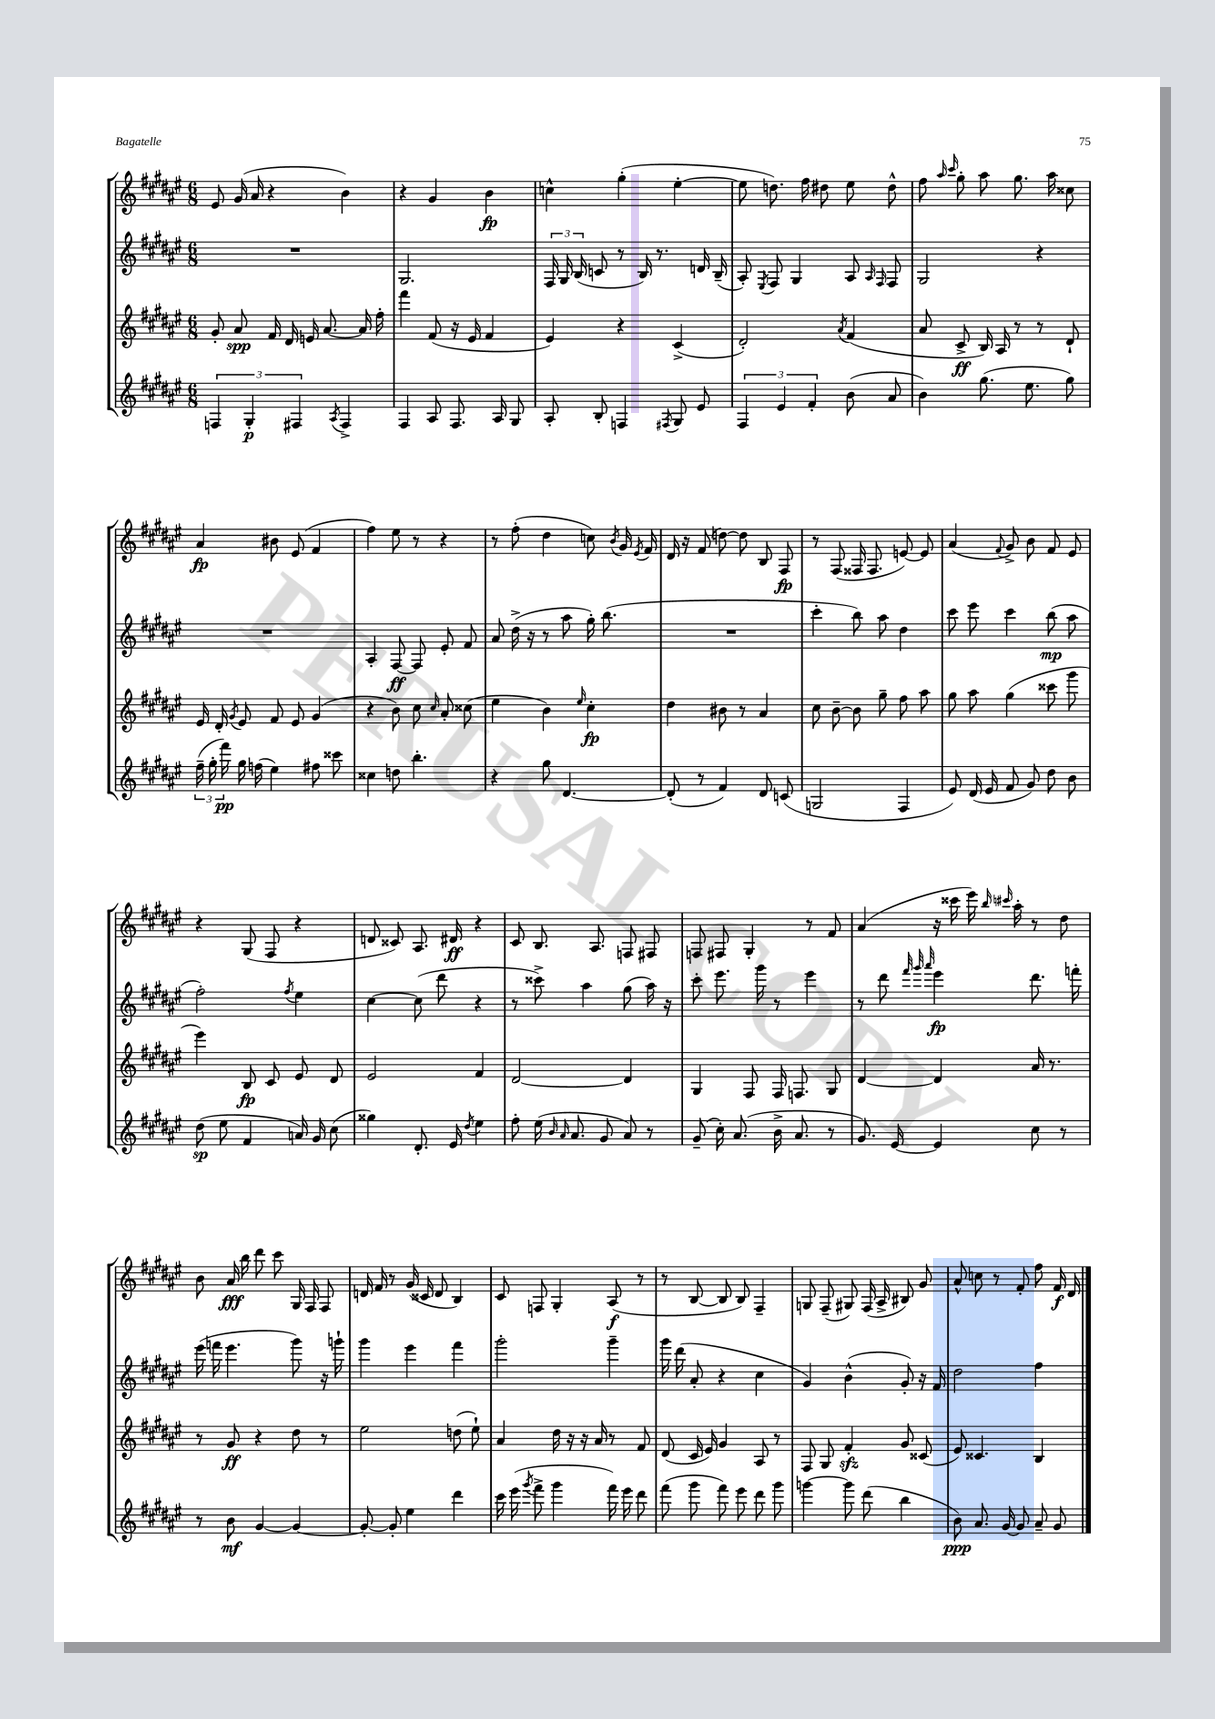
<<
\new StaffGroup <<
\new Staff = "s0" {
    \clef treble \key fis \major \numericTimeSignature \time 6/8
    \autoBeamOff eis'8 gis'16( ais'16 r4 b'4) |
    r4 gis'4 b'4\fp |
    c''4-^ gis''4-.( eis''4~-. |
    eis''8 d''8.) fis''16 dis''8 eis''8 dis''8-^ |
    fis''8 \grace { ais''16 cis'''16 } gis''8-. ais''8 gis''8. ais''16 cisis''8 |
    ais'4\fp bis'8 eis'8( fis'4 |
    fis''4) eis''8 r8 r4 |
    r8 fis''8-.( dis''4 c''8) \acciaccatura { b'8 } gis'16 \acciaccatura { eis'8 } fis'16 |
    dis'16 r16 fis'8( d''8~) d''8 b8 fis8\fp |
    r8 fis8( fisis16 fisis8. e'8~) e'8 |
    ais'4( \appoggiatura { fis'8 } gis'8->) b'8 fis'8 eis'8 |
    r4 gis8( fis8 r4 |
    d'8 cisis'8) ais8. dis'16\ff r4 |
    cis'8 b8. ais8. f8 fis8 |
    f8 fis8 gis4-. r8 fis'8 |
    ais'4( r16 cisis'''16 eis'''16) \grace { b''16 cis'''16 } ais''16-. r8 dis''8 |
    b'8 ais'16\fff b''16 dis'''8 cis'''8 gis16 fis16 fis8 |
    d'16 fis'16 r8 gis'16( cisis'16 d'8 b4) |
    cis'8 f8 gis4-. ais8\f( r8 |
    r8 b8~ b8 b8) fis4-- |
    g8 fis8--( gis8) fis16( ais16-> bis8) gis'8 |
    ais'8-^ c''8 r8 fis'8-. fis''8 fis'16\f dis'16 \bar "|." |
}
\new Staff = "s1" {
    \clef treble \key fis \major \numericTimeSignature \time 6/8
    \autoBeamOff R2. |
    gis2. |
    \tuplet 3/2 { fis16 gis16 b16( } c'8 r8 b16) r8. d'16 b16--( |
    ais8-.) \acciaccatura { eis8 } fis8 gis4 ais8 \grace { ais16 fis16 } fis8 |
    gis2 r4 |
    R2. |
    ais4-. fis8~\ff fis8 eis'8-. fis'8 |
    ais'8 dis''16->( r16 r8 ais''8 gis''16-.) b''8.( |
    R2. |
    cis'''4-. b''8) ais''8 dis''4 |
    cis'''8 eis'''8 cis'''4 b''8\mp( ais''8 |
    fis''2-.) \acciaccatura { fis''8 } eis''4 |
    cis''4~ cis''8( dis'''8 r4 |
    r8 cisis'''8->) ais''4 gis''8( ais''16) r16 |
    cis'''8-. eis'''8. gis'''16 r8 eis'''4 |
    r8 dis'''8 \grace { fis'''32 gis'''32 ais'''32 } eis'''4\fp dis'''8. f'''16-. |
    eis'''16( f'''16 eis'''4. gis'''8) r16 g'''16-! |
    gis'''4 eis'''4 fis'''4 |
    gis'''2-. gis'''4-- |
    gis'''16 dis'''16( ais'8-. r4 cis''4 |
    gis'4) b'4-^( gis'8-.) r16 fis'16 |
    dis''2 fis''4 \bar "|." |
}
\new Staff = "s2" {
    \clef treble \key fis \major \numericTimeSignature \time 6/8
    \autoBeamOff gis'8-. ais'8\spp fis'16 dis'16 e'16 ais'8.~ ais'16 fis''16-. |
    fis'''4 fis'8( r16 eis'16 fis'4 |
    eis'4) r4 cis'4->( |
    dis'2-.) \acciaccatura { ais'8 } fis'4( |
    ais'8 cis'8->\ff b16) ais16 r8 r8 dis'8-! |
    eis'16 dis'16-. \acciaccatura { gis'8 } eis'8 fis'8 eis'8 gis'4( |
    r4 b'8) cis''8 \grace { cis''16 } ais'8-. cisis''8( |
    eis''4 b'4) \grace { eis''16 } cis''4-.\fp |
    dis''4 bis'8 r8 ais'4 |
    cis''8 b'8~-- b'8 gis''8-- fis''8 ais''8 |
    gis''8 ais''8 gis''4( cisis'''8 gis'''8 |
    eis'''4) b8\fp cis'8 eis'8 dis'8 |
    eis'2 fis'4 |
    dis'2~ dis'4 |
    gis4 fis8 fis16 f8. gis8 |
    dis'4~ dis'4 ais'16 r8. |
    r8 gis'8\ff r4 dis''8 r8 |
    eis''2 d''8( eis''8-!) |
    ais'4 dis''16 r16 r16 ais'16 r8 fis'8 |
    dis'8( cis'16 eis'16) gis'4 ais8 r8 |
    fis8 gis8 fis'4-.\sfz gis'8 cisis'8( |
    eis'8) cisis'4. b4 \bar "|." |
}
\new Staff = "s3" {
    \clef treble \key fis \major \numericTimeSignature \time 6/8
    \autoBeamOff \tuplet 3/2 { f4 gis4-.\p fis4 } \acciaccatura { ais8 } fis4-> |
    fis4 ais8 fis8. ais16 gis8 |
    ais8-. b8-. f4 \acciaccatura { fis8 } gis8 eis'8 |
    \tuplet 3/2 { fis4 eis'4 fis'4-. } b'8( ais'8 |
    b'4) gis''8.( eis''8. gis''8) |
    \tuplet 3/2 { fis''16--( gis''16-. fis'''16\pp) } gis''16 f''16( eis''4) fis''8 cisis'''8 |
    cisis''4 d''8 b''4.-. |
    r4 gis''8 dis'4.~ |
    dis'8-.( r8 fis'4) dis'8 c'8( |
    g2 fis4 |
    eis'8) dis'16( eis'16 fis'8 gis'8) dis''8 b'8 |
    dis''8\sp( eis''8 fis'4 a'16) gis'16 cis''8( |
    gisis''4) dis'8.-. eis'16 \acciaccatura { dis''8 } eis''4 |
    fis''8-. eis''16( \grace { b'16 ais'16 } ais'8. gis'8 ais'8) r8 |
    gis'8--( cis''16-.) ais'8.( b'16-> ais'8. r8 |
    gis'8.) eis'16~ eis'4 cis''8 r8 |
    r8 b'8\mf gis'4~ gis'4~ |
    gis'8~-. gis'8-. eis''4 dis'''4 |
    cis'''16 eis'''16( \acciaccatura { gis'''8 } fis'''8-> gis'''4 fis'''16) eis'''16 dis'''8 |
    fis'''8( gis'''8 fis'''8) eis'''8 dis'''8 gis'''8 |
    g'''4~ g'''8 dis'''8( b''4 |
    b'8\ppp) ais'8. gis'16~ gis'8 ais'8-- gis'8 \bar "|." |
}
>>
>>
\layout { \context { \Score \remove "Bar_number_engraver" } }
